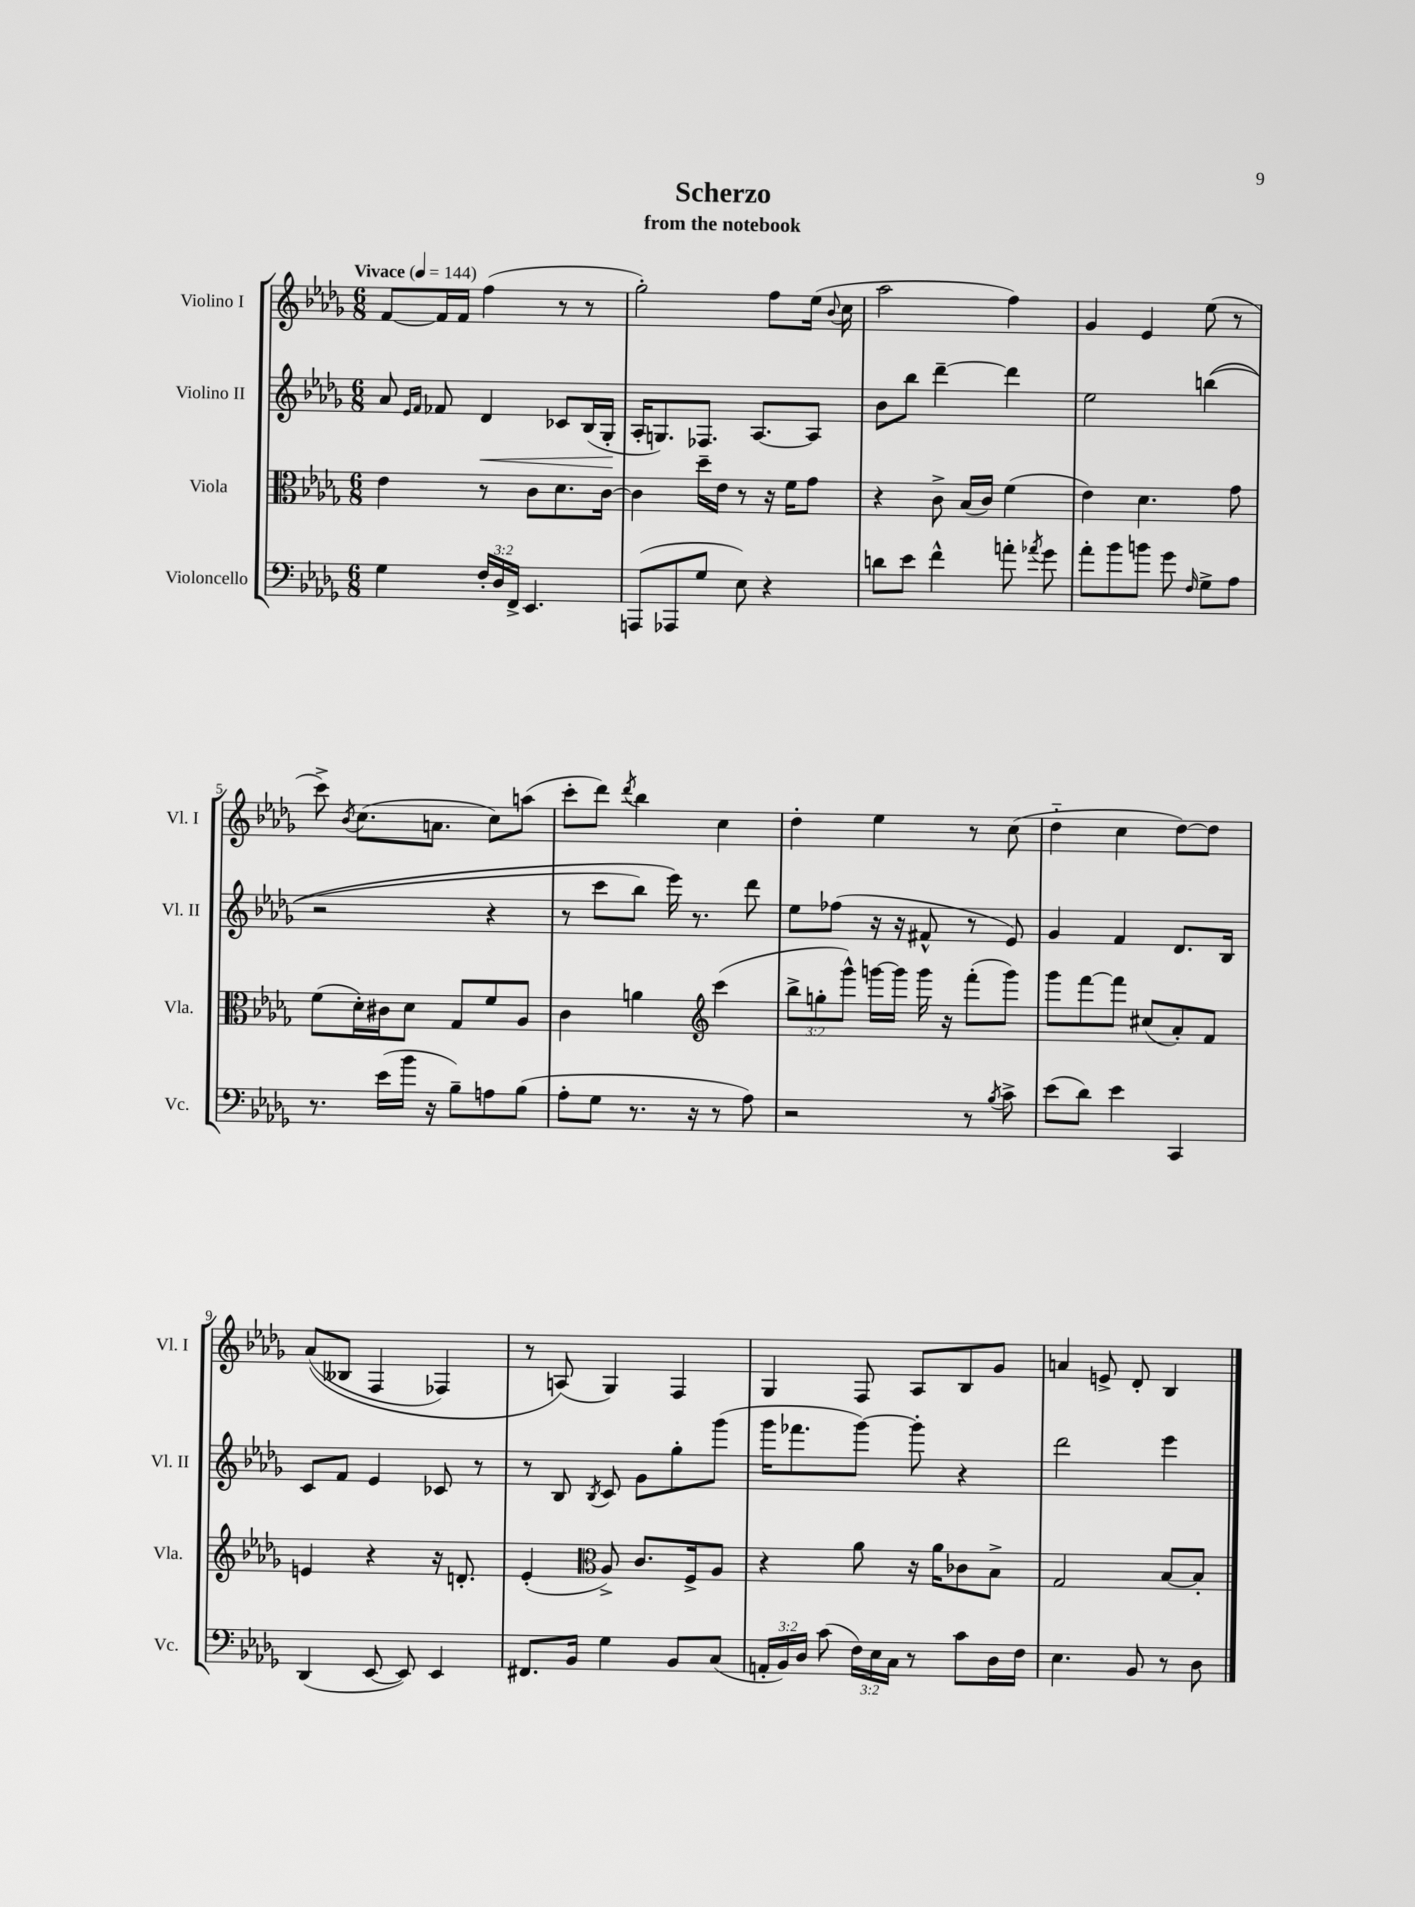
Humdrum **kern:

**kern	**kern	**kern	**dynam	**kern
*part4	*part3	*part2	*part2	*part1
*staff4	*staff3	*staff2	*staff2	*staff1
*I"Violoncello	*I"Viola	*I"Violino II	*	*I"Violino I
*I'Vc.	*I'Vla.	*I'Vl. II	*	*I'Vl. I
*clefF4	*clefC3	*clefG2	*	*clefG2
*k[b-e-a-d-g-]	*k[b-e-a-d-g-]	*k[b-e-a-d-g-]	*	*k[b-e-a-d-g-]
*M6/8	*M6/8	*M6/8	*	*M6/8
*MM144	*MM144	*MM144	*	*MM144
=1	=1	=1	=1	=1
!	!	!	!	!LO:TX:a:B:t=Vivace
4G-\	4e-\	8a-/	.	[8f/L
.	.	16qqe-/LL	.	.
.	.	16qqf/JJ	.	.
.	.	8f-X/	.	16f/L]
.	.	.	.	16f/JJ
!	!	!	!LO:HP:b	!
24F'/LL	8r	4d-/	<	(4ff\
24D-/	.	.	.	.
24FF^/JJ	.	.	.	.
4.EE-/	8c\L	.	.	.
.	8.d-\	8c-X/L	.	8r
.	.	(16B-/L	.	8r
.	[16c\Jk	16G-'/JJ	.	.
.	.	.	[	.
=2	=2	=2	=2	=2
(8AAAn/L	4c\]	16A-'/KL	.	2gg-'\)
.	.	8.Gn/)	.	.
8AAA-X/	.	.	.	.
8G-/J	16dd-~\LL	8.F-X/J	.	.
.	16e-\JJ	.	.	.
8E-\)	8r	.	.	.
.	.	[8.A-/L	.	.
4r	16r	.	.	8ff\L
.	16f\KL	.	.	.
.	8g-\J	8A-/J]	.	(16ee-\Jk
.	.	.	.	8qqb-/
.	.	.	.	16cc\
=3	=3	=3	=3	=3
8dn\L	4r	8b-\L	.	2aa-\
8e-\J	.	8bb-\J	.	.
4f^^\	8c^\	[4ddd-~\	.	.
.	(16B-/LL	.	.	.
.	16c/JJ)	.	.	.
8an'\	(4f\	4ddd-\]	.	4ff\)
8qa-X/	.	.	.	.
8g-\	.	.	.	.
=4	=4	=4	=4	=4
8a-'\L	4e-\)	2ee-\	.	4g-/
8b-\	.	.	.	.
8bn\J	4.d-\	.	.	4e-/
8g-\	.	.	.	.
16qqF/	.	.	.	.
8G-^\L	.	((4bbn\	.	(8ee-\
8A-\J	8g-\	.	.	8r
!!LO:LB:g=z
=5	=5	=5	=5	=5
8.r	(8f\L	2r	.	8ccc^\)
.	.	.	.	8qb-/
.	16d-'\L)	.	.	(8.cc\L
(16e-\LL	16c#X\J	.	.	.
16b-\JJ	8d-\J	.	.	.
16r	.	.	.	8.an\J
8B-~\L)	8G-/L	.	.	.
8An\	8f/	4r	.	8cc\L)
(8B-\J	8A-/J	.	.	(8aan\J
=6	=6	=6	=6	=6
8A-'\L	4c\	8r	.	8ccc'\L
8G-\J	.	8ccc\L	.	8ddd-\J)
.	.	.	.	8qddd-/
8.r	4an\	8bb-\J)	.	4bb-\
.	.	16eee-\)	.	.
16r	.	8.r	.	.
*	*clefG2	*	*	*
8r	(4ccc\	.	.	4cc\
8A-\)	.	8ddd-\	.	.
=7	=7	=7	=7	=7
2r	12bb-^\L	8ee-\L	.	4dd-'\
.	12ggn'\	.	.	.
.	.	(8ff-X\J	.	.
.	12ggg-^^\J)	.	.	.
.	[16gggn\LL	16r	.	4ee-\
.	16ggg\JJ]	16r	.	.
.	16ggg\	8f#X^^/	.	.
.	16r	.	.	.
8r	(8fff'\L	8r	.	8r
8qB-/	.	.	.	.
8c^\	8ggg\J)	8e-/)	.	(8cc\
=8	=8	=8	=8	=8
(8e-\L	8ggg-\L	4g-/	.	4dd-\
8d-\J)	[8fff\	.	.	.
4e-\	8fff\J]	4f/	.	4cc\
.	(8cc#X/L	.	.	.
4CC/	8a-'/)	8.d-/L	.	[8dd-\L)
.	8f/J	.	.	8dd-\J]
.	.	16B-/Jk	.	.
!!LO:LB:g=z
=9	=9	=9	=9	=9
(4DD-/	4en/	8c/L	.	((8a-/L
.	.	8f/J	.	8B--X/J
[8EE-/	4r	4e-/	.	4F/
8EE-/])	.	.	.	.
4EE-/	16r	8c-X/	.	4F-X/)
.	8.dn'/	.	.	.
.	.	8r	.	.
=10	=10	=10	=10	=10
8.FF#X/L	(4e-'/	8r	.	8r
.	.	8B-/	.	(8An/)
16BB-/Jk	.	.	.	.
*	*clefC3	*	*	*
.	.	8qB-/	.	.
4G-\	8A-^/)	8c/	.	4G-/)
.	8.c/L	8g-\L	.	.
8BB-/L	.	8gg-'\	.	4F/
.	16F^/k	.	.	.
(8C/J	8A-/J	(8ggg-\J	.	.
=11	=11	=11	=11	=11
24AAn'/LL	4r	16ggg-\KL	.	4G-/
24BB-/)	.	.	.	.
.	.	8.fff-X\	.	.
24D-/JJ	.	.	.	.
(8c\	.	.	.	.
24F\LL)	8a-\	[8ggg-\J)	.	8F/
24E-\	.	.	.	.
24C\JJ	.	.	.	.
8r	16r	8ggg-'\]	.	8A-/L
.	16a-\KL	.	.	.
8c\L	8c-X\	4r	.	8B-/
16D-\L	8B-^\J	.	.	8g-/J
16F\JJ	.	.	.	.
=12	=12	=12	=12	=12
4.E-\	2G-/	2ddd-\	.	4an/
.	.	.	.	8en^/
8BB-/	.	.	.	8d-'/
8r	[8B-/L	4eee-\	.	4B-/
8D-\	8B-'/J]	.	.	.
==	==	==	==	==
*-	*-	*-	*-	*-
